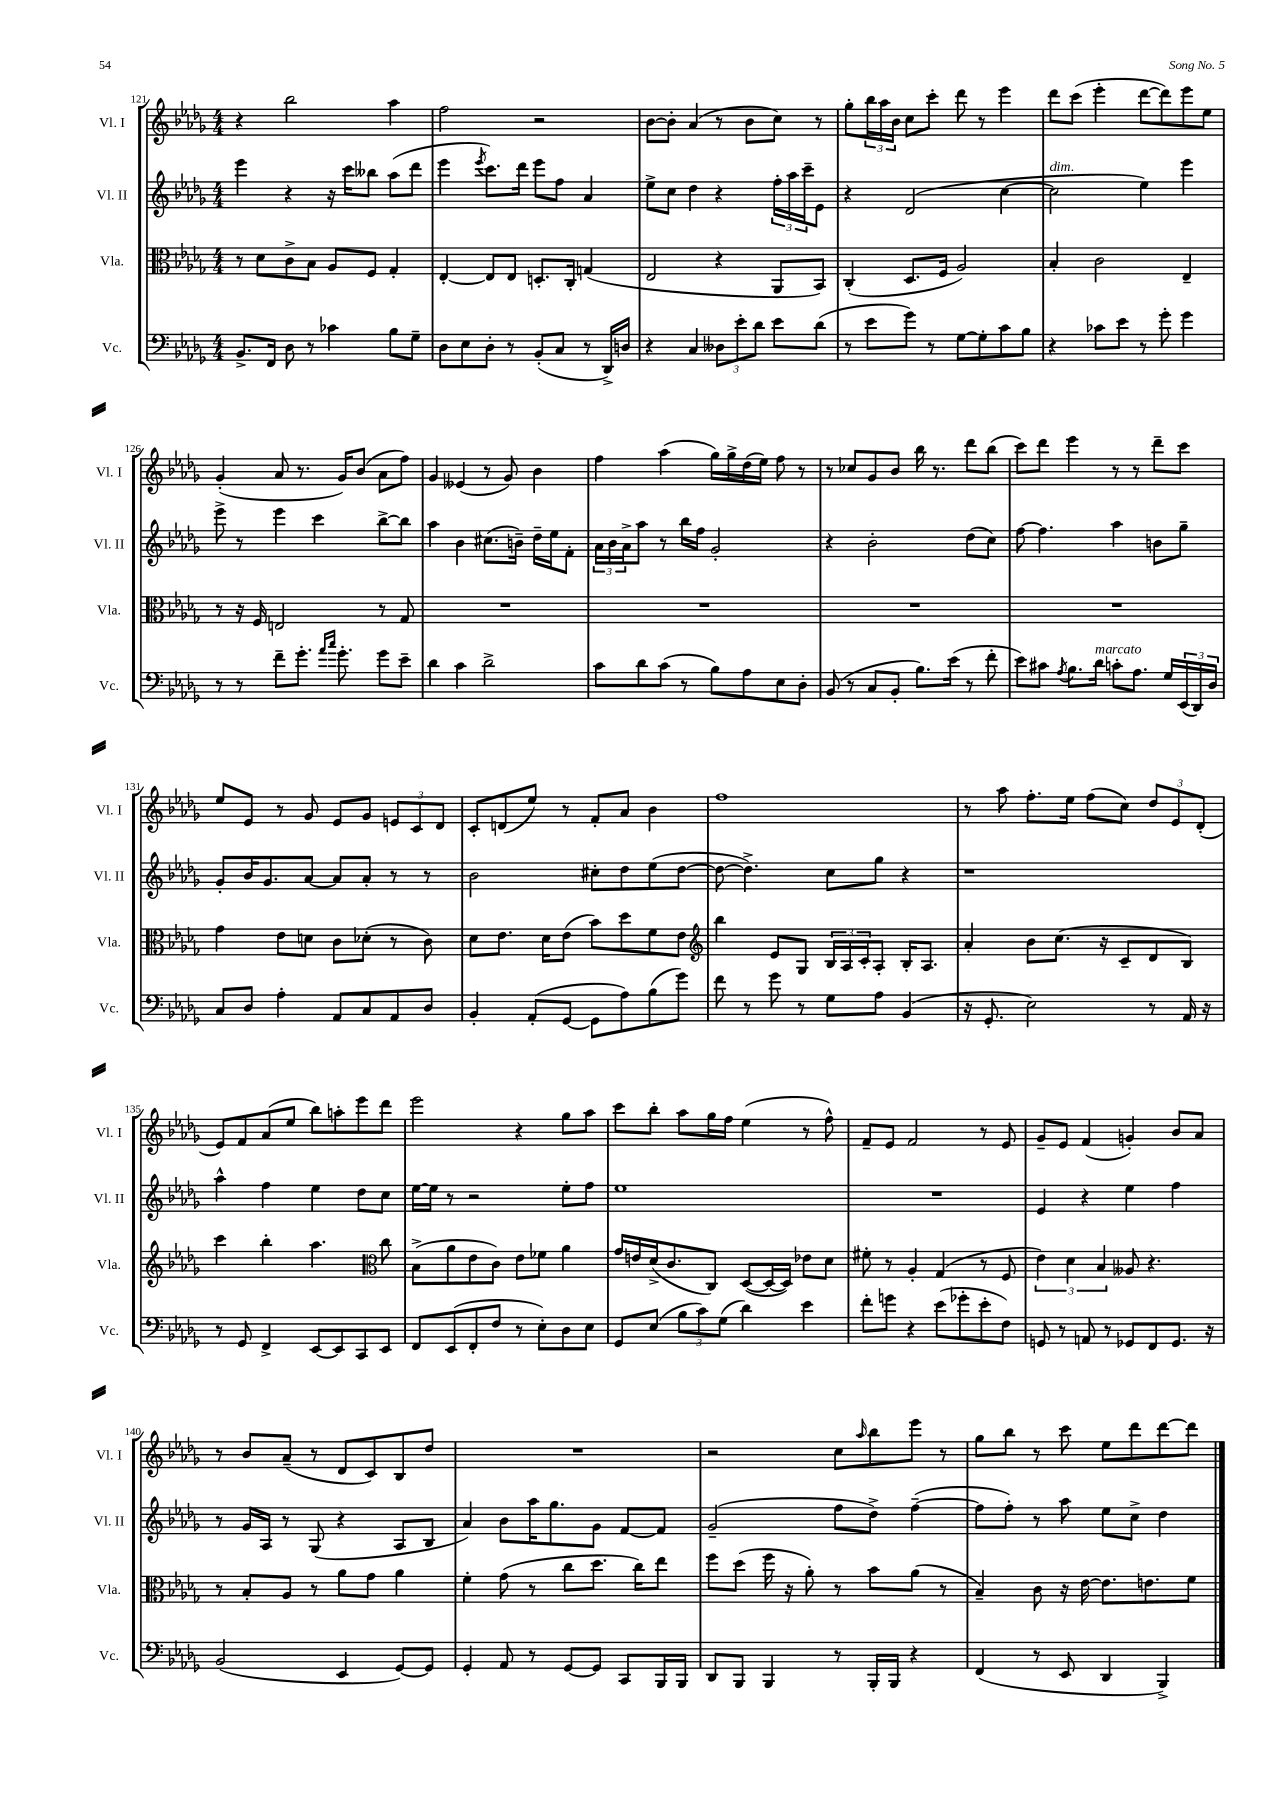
<<
\new StaffGroup <<
\new Staff = "s0" \with { instrumentName = "Vl. I" shortInstrumentName = "Vl. I" } {
    \clef treble \key des \major \numericTimeSignature \time 4/4
    r4 bes''2 aes''4 |
    f''2 r2 |
    bes'8~ bes'8-. aes'4( r8 bes'8 c''8) r8 |
    ges''8-. \tuplet 3/2 { bes''16 aes''16 bes'16 } c''8 c'''8-. des'''8 r8 ees'''4 |
    des'''8 c'''8( ees'''4-. des'''8~ des'''8) ees'''8 ees''8 |
    ges'4-.( aes'8 r8. ges'16) bes'8( aes'8 f''8) |
    ges'4 eeses'4( r8 ges'8) bes'4 |
    f''4 aes''4( ges''16) ges''16-> des''16( ees''16) f''8 r8 |
    r8 ces''8 ges'8 bes'8 bes''16 r8. des'''8 bes''8( |
    c'''8) des'''8 ees'''4 r8 r8 des'''8-- c'''8 |
    ees''8 ees'8 r8 ges'8 ees'8 ges'8 \tuplet 3/2 { e'8 c'8 des'8 } |
    c'8-. d'8( ees''8) r8 f'8-. aes'8 bes'4 |
    f''1 |
    r8 aes''8 f''8.-. ees''16 f''8( c''8) \tuplet 3/2 { des''8 ees'8 des'8-.( } |
    ees'8) f'8 aes'8( ees''8 bes''8) a''8-. ees'''8 des'''8 |
    ees'''2 r4 ges''8 aes''8 |
    c'''8 bes''8-. aes''8 ges''16 f''16 ees''4( r8 f''8-^) |
    f'8-- ees'8 f'2 r8 ees'8 |
    ges'8-- ees'8 f'4( g'4-.) bes'8 aes'8 |
    r8 bes'8 aes'8--( r8 des'8 c'8) bes8 des''8 |
    R1 |
    r2 c''8 \grace { aes''16 } bes''8 ees'''8 r8 |
    ges''8 bes''8 r8 c'''8 ees''8 des'''8 des'''8~ des'''8 \bar "|." |
}
\new Staff = "s1" \with { instrumentName = "Vl. II" shortInstrumentName = "Vl. II" } {
    \clef treble \key des \major \numericTimeSignature \time 4/4
    ees'''4 r4 r16 c'''16 beses''8 aes''8( des'''8 |
    ees'''4 \acciaccatura { ees'''8 } c'''8.) des'''16 ees'''8 f''8 aes'4 |
    ees''8-> c''8 des''4 r4 \tuplet 3/2 { f''16-. aes''16 c'''16-- } ees'8 |
    r4 des'2( c''4~ |
    c''2^\markup { \italic "dim." } ees''4) ees'''4 |
    ees'''8-> r8 ees'''4 c'''4 bes''8~-> bes''8 |
    aes''4 bes'4 cis''8.( b'16--) des''16-- ees''16 f'8-. |
    \tuplet 3/2 { aes'16 bes'16 aes'16-> } aes''8 r8 bes''16 f''16 ges'2-. |
    r4 bes'2-. des''8( c''8) |
    f''8~ f''4. aes''4 b'8 ges''8-- |
    ges'8-. bes'16 ges'8. aes'8~ aes'8 aes'8-. r8 r8 |
    bes'2 cis''8-. des''8 ees''8( des''8~ |
    des''8~ des''4.->) c''8 ges''8 r4 |
    r1 |
    aes''4-^ f''4 ees''4 des''8 c''8 |
    ees''16~ ees''16 r8 r2 ees''8-. f''8 |
    ees''1 |
    R1 |
    ees'4 r4 ees''4 f''4 |
    r8 ges'16 aes16 r8 ges8( r4 aes8 bes8 |
    aes'4) bes'8 aes''16 ges''8. ges'8 f'8~ f'8 |
    ges'2--( f''8 des''8->) f''4~--( |
    f''8 f''8-.) r8 aes''8 ees''8 c''8-> des''4 \bar "|." |
}
\new Staff = "s2" \with { instrumentName = "Vla." shortInstrumentName = "Vla." } {
    \clef alto \key des \major \numericTimeSignature \time 4/4
    r8 des'8 c'8-> bes8 aes8 f8 ges4-. |
    ees4~-. ees8 ees8 d8.-. c16-. g4( |
    ees2 r4 aes,8 bes,8) |
    c4-.( des8. f16 aes2) |
    bes4-. c'2 ees4-- |
    r8 r16 f16 e2 r8 ges8 |
    R1 |
    R1 |
    R1 |
    R1 |
    ges'4 ees'8 d'8 c'8 des'8-.( r8 c'8) |
    des'8 ees'8. des'16 ees'8( bes'8) des''8 f'8 ees'8 |
    \clef treble bes''4 ees'8 ges8 \tuplet 3/2 { bes16 aes16 c'16-. } aes8-. bes16-. aes8. |
    aes'4-. bes'8 c''8.( r16 c'8-- des'8 bes8) |
    c'''4 bes''4-. aes''4. \clef alto c''8 |
    bes8->( aes'8 ees'8 c'8) ees'8 fes'8 aes'4 |
    ges'16 e'16 des'16->( c'8. c8) des8~( des16~ des16) ees'8 des'8 |
    fis'8-. r8 aes4-. ges4( r8 f8 |
    \tuplet 3/2 { ees'4) des'4 bes4 } aeses8 r4. |
    r8 bes8-. aes8 r8 aes'8 ges'8 aes'4 |
    f'4-. ges'8( r8 c''8 des''8. c''16) ees''8 |
    f''8 des''8( f''16 r16 aes'8-.) r8 bes'8 aes'8( r8 |
    bes4--) c'8 r16 ees'16~ ees'8. e'8. f'8 \bar "|." |
}
\new Staff = "s3" \with { instrumentName = "Vc." shortInstrumentName = "Vc." } {
    \clef bass \key des \major \numericTimeSignature \time 4/4
    bes,8.-> f,16 des8 r8 ces'4 bes8 ges8-- |
    des8 ees8 des8-. r8 bes,8-.( c8 r8 des,16->) d16 |
    r4 c4 \tuplet 3/2 { deses8 ees'8-. des'8 } ees'8 des'8( |
    r8 ees'8 ges'8) r8 ges8~ ges8-. c'8 bes8 |
    r4 ces'8 ees'8 r8 ges'8-. ges'4 |
    r8 r8 f'8-- ges'8.-. \grace { aes'16 c''16 } ges'8.-. ges'8 ees'8-- |
    des'4 c'4 des'2-> |
    c'8 des'8 c'8( r8 bes8) aes8 ees8 des8-. |
    bes,8( r8 c8 bes,8-. bes8.) ees'16( r8 f'8-. |
    ees'8) cis'8 \acciaccatura { aes8 } bes8. des'16^\markup { \italic "marcato" } c'8-. aes8. ges16 \tuplet 3/2 { ees,16( des,16) des16 } |
    c8 des8 aes4-. aes,8 c8 aes,8 des8 |
    bes,4-. aes,8-.( ges,8~ ges,8 aes8) bes8( ges'8) |
    f'8 r8 ges'8 r8 ges8 aes8 bes,4( |
    r16 ges,8.-. ees2) r8 aes,16 r16 |
    r8 ges,8 f,4-> ees,8~ ees,8 c,8 ees,8 |
    f,8 ees,8( f,8-. f8 r8 ees8-.) des8 ees8 |
    ges,8 ees8( \tuplet 3/2 { bes8 c'8) ges8( } des'4) ees'4 |
    f'8-. g'8 r4 ees'8( ges'8-. ees'8-. f8) |
    g,8 r8 a,8 r8 ges,8 f,8 ges,8. r16 |
    bes,2( ees,4 ges,8~) ges,8 |
    ges,4-. aes,8 r8 ges,8~ ges,8 c,8 bes,,16 bes,,16 |
    des,8 bes,,8 bes,,4 r8 bes,,16-. bes,,16 r4 |
    f,4( r8 ees,8 des,4 bes,,4->) \bar "|." |
}
>>
>>
\layout { \context { \Score currentBarNumber = #121 } }
